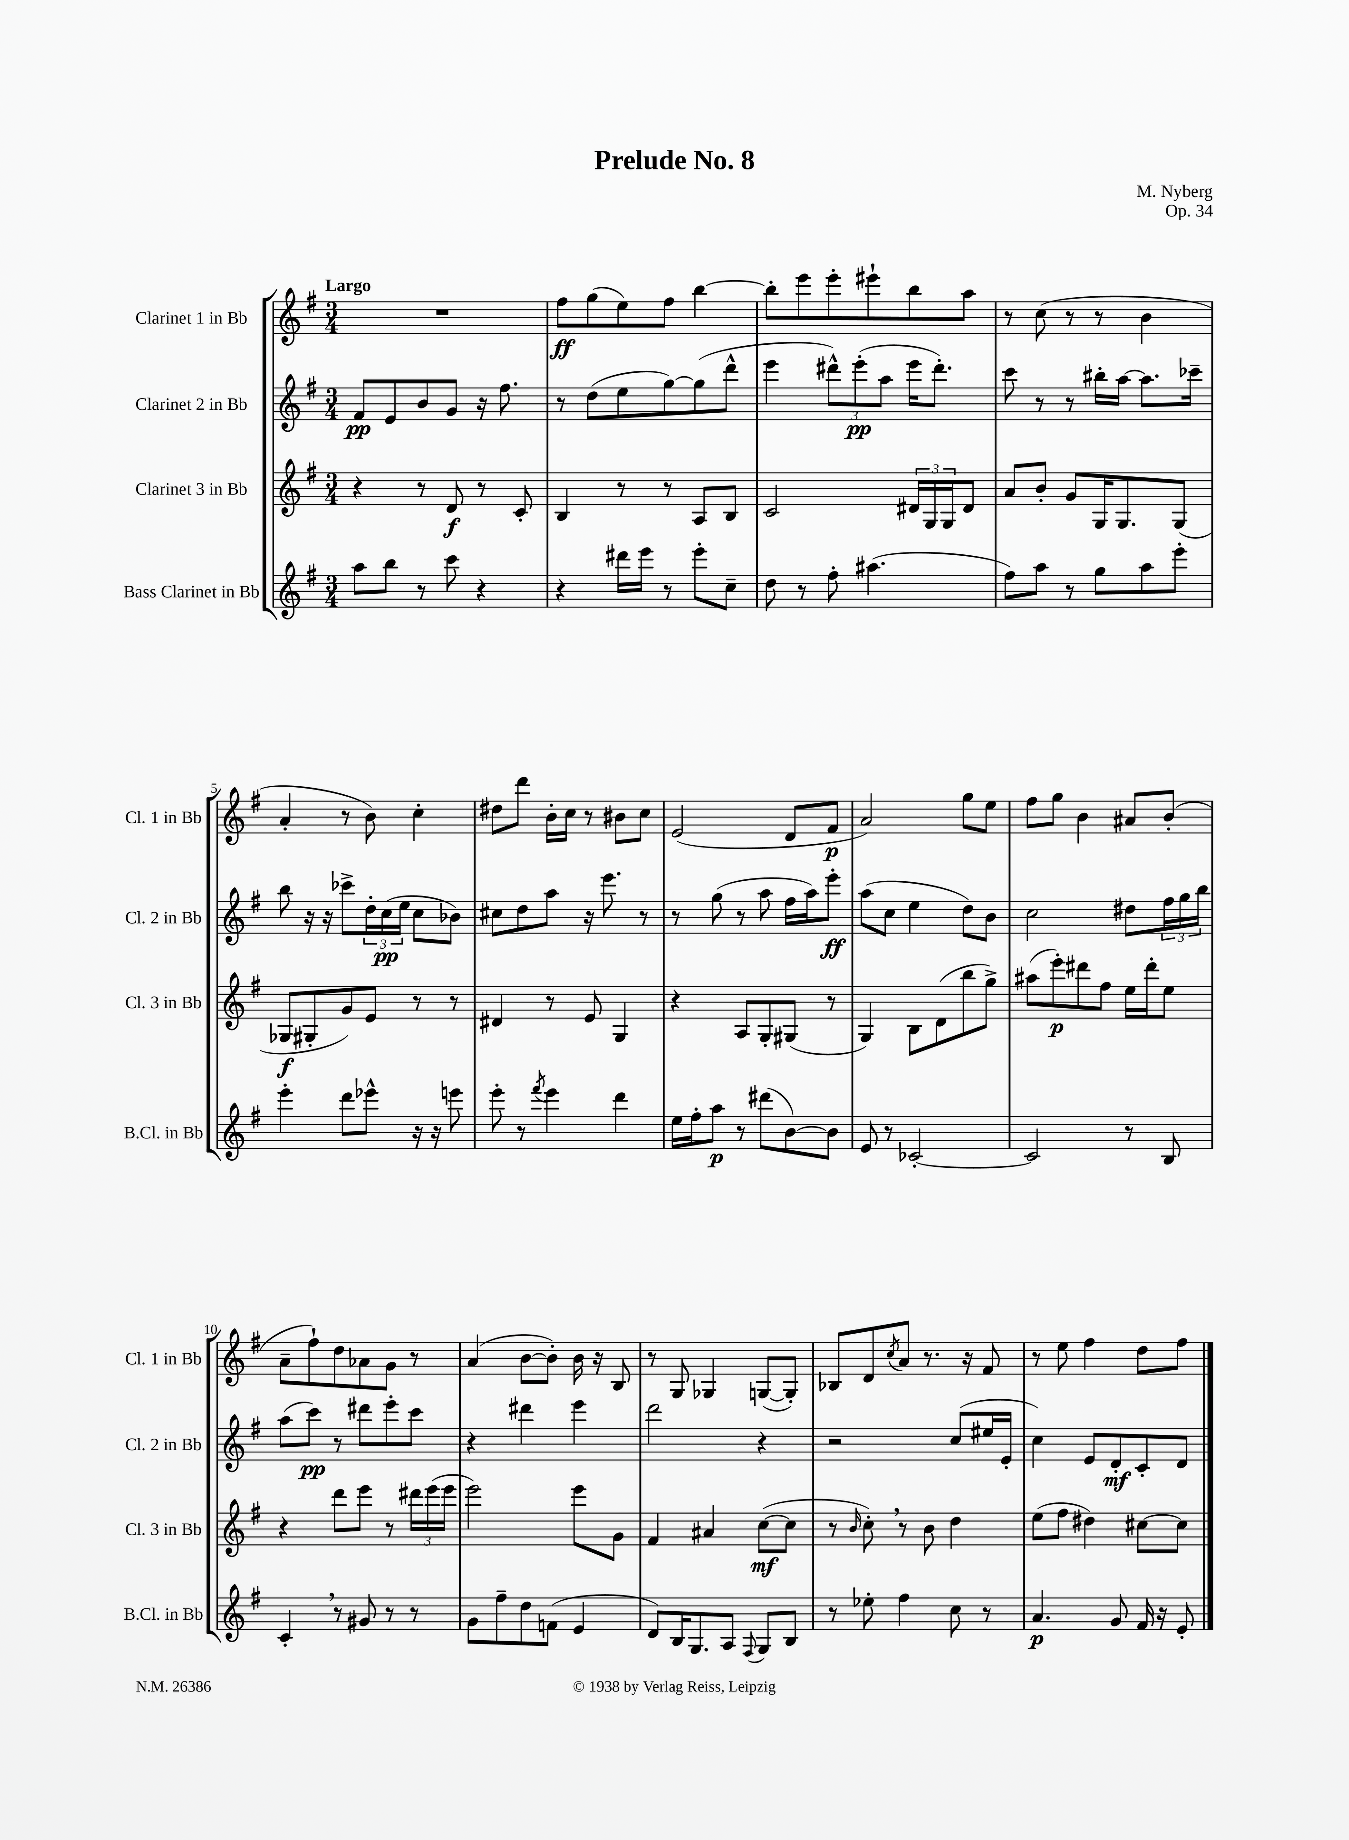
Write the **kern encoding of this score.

**kern	**dynam	**kern	**dynam	**kern	**dynam	**kern	**dynam
*part4	*part4	*part3	*part3	*part2	*part2	*part1	*part1
*staff4	*staff4	*staff3	*staff3	*staff2	*staff2	*staff1	*staff1
*I"Bass Clarinet in Bb	*	*I"Clarinet 3 in Bb	*	*I"Clarinet 2 in Bb	*	*I"Clarinet 1 in Bb	*
*I'B.Cl. in Bb	*	*I'Cl. 3 in Bb	*	*I'Cl. 2 in Bb	*	*I'Cl. 1 in Bb	*
*clefG2	*	*clefG2	*	*clefG2	*	*clefG2	*
*k[f#]	*	*k[f#]	*	*k[f#]	*	*k[f#]	*
*M3/4	*	*M3/4	*	*M3/4	*	*M3/4	*
=1	=1	=1	=1	=1	=1	=1	=1
!	!	!	!	!	!	!LO:TX:a:B:t=Largo	!
8aa\L	.	4r	.	8f#/L	pp	2.r	.
8bb\J	.	.	.	8e/	.	.	.
8r	.	8r	.	8b/	.	.	.
8ccc\	.	8d/	f	8g/J	.	.	.
4r	.	8r	.	16r	.	.	.
.	.	.	.	8.ff#\	.	.	.
.	.	8c'/	.	.	.	.	.
=2	=2	=2	=2	=2	=2	=2	=2
4r	.	4B/	.	8r	.	8ff#\L	ff
.	.	.	.	(8dd\L	.	(8gg\	.
16ddd#X\LL	.	8r	.	8ee\	.	8ee\)	.
16eee\JJ	.	.	.	.	.	.	.
8r	.	8r	.	[8gg\)	.	8ff#\J	.
8eee'\L	.	8A/L	.	(8gg\]	.	[4bb\	.
8cc~\J	.	8B/J	.	8ddd^^\J	.	.	.
=3	=3	=3	=3	=3	=3	=3	=3
8dd\	.	2c/	.	4eee\	.	8bb'\L]	.
8r	.	.	.	.	.	8eee\	.
8ff#'\	.	.	.	12ddd#X^^\L)	.	8eee'\	.
.	.	.	.	(12eee'\	pp	.	.
(4.aa#X\	.	.	.	.	.	8eee#X`\	.
.	.	.	.	12aa\J	.	.	.
.	.	24d#X/LL	.	16eee\KL	.	8bb\	.
.	.	24G/	.	.	.	.	.
.	.	.	.	8.ddd#'\J)	.	.	.
.	.	24G/J	.	.	.	.	.
.	.	8d#/J	.	.	.	8aa\J	.
=4	=4	=4	=4	=4	=4	=4	=4
8ff#\L)	.	8a/L	.	8ccc\	.	8r	.
8aa\J	.	8b'/J	.	8r	.	(8cc\	.
8r	.	8g/L	.	8r	.	8r	.
8gg\L	.	16G/K	.	16bb#X'\LL	.	8r	.
.	.	8.G/	.	[16aa\JJ	.	.	.
8aa\	.	.	.	8.aa\L]	.	4b\	.
8eee'\J	.	(8G/J	.	.	.	.	.
.	.	.	.	16ccc-X~\Jk	.	.	.
!!LO:LB:g=z
=5	=5	=5	=5	=5	=5	=5	=5
4eee'\	.	8G-X/L	f	8bb\	.	4a'/	.
.	.	8G#X'/	.	16r	.	.	.
.	.	.	.	16r	.	.	.
8ddd\L	.	8g/)	.	8ccc-X^\L	.	8r	.
8eee-X^^\J	.	8e/J	.	24dd'\L	.	8b\)	.
.	.	.	.	(24cc\	pp	.	.
.	.	.	.	24ee\JJ	.	.	.
16r	.	8r	.	8cc\L	.	4cc'\	.
16r	.	.	.	.	.	.	.
8eeen\	.	8r	.	8b-X\J)	.	.	.
=6	=6	=6	=6	=6	=6	=6	=6
8eee'\	.	4d#X/	.	8cc#X\L	.	8dd#X\L	.
8r	.	.	.	8dd\	.	8ddd\J	.
8qfff#/	.	.	.	.	.	.	.
4eee\	.	8r	.	8aa\J	.	16b'\LL	.
.	.	.	.	.	.	16cc\JJ	.
.	.	8e/	.	16r	.	8r	.
.	.	.	.	8.eee\	.	.	.
4ddd\	.	4G/	.	.	.	8b#X\L	.
.	.	.	.	8r	.	8cc\J	.
=7	=7	=7	=7	=7	=7	=7	=7
16ee\LL	.	4r	.	8r	.	(2e/	.
16ff#'\J	.	.	.	.	.	.	.
8aa\J	p	.	.	(8gg\	.	.	.
8r	.	8A/L	.	8r	.	.	.
(8ddd#X\L	.	8G'/	.	8aa\	.	.	.
[8b\)	.	(8G#X/J	.	16ff#\LL	.	8d/L	.
.	.	.	.	16aa\J)	.	.	.
8b\J]	.	8r	.	8eee'\J	ff	8f#/J	p
=8	=8	=8	=8	=8	=8	=8	=8
8e/	.	4G/)	.	(8aa\L	.	2a/)	.
8r	.	.	.	8cc\J	.	.	.
[2c-X'/	.	8B\L	.	4ee\	.	.	.
.	.	(8d\	.	.	.	.	.
.	.	8bb\	.	8dd\L)	.	8gg\L	.
.	.	8gg^\J)	.	8b\J	.	8ee\J	.
=9	=9	=9	=9	=9	=9	=9	=9
2c-/]	.	(8aa#X\L	.	2cc\	.	8ff#\L	.
.	.	8eee'\)	p	.	.	8gg\J	.
.	.	8ddd#X\	.	.	.	4b\	.
.	.	8ff#\J	.	.	.	.	.
8r	.	16ee\LL	.	8dd#X\L	.	8a#X/L	.
.	.	16ddd#'\J	.	.	.	.	.
8B/	.	8ee\J	.	24ff#\L	.	(8b'/J	.
.	.	.	.	24gg\	.	.	.
.	.	.	.	24bb\JJ	.	.	.
!!LO:LB:g=z
=10	=10	=10	=10	=10	=10	=10	=10
4c',/	.	4r	.	(8aa\L	.	8a~\L	.
.	.	.	.	8ccc\J)	pp	8ff#`\)	.
8r	.	8ddd\L	.	8r	.	8dd\	.
8g#X/	.	8eee\J	.	8ddd#X\L	.	8a-X\	.
8r	.	8r	.	8eee'\	.	8g\J	.
8r	.	24ddd#X\LL	.	8ccc\J	.	8r	.
.	.	(24eee\	.	.	.	.	.
.	.	24eee\JJ	.	.	.	.	.
=11	=11	=11	=11	=11	=11	=11	=11
8g\L	.	2eee\)	.	4r	.	(4a/	.
8ff#~\	.	.	.	.	.	.	.
8dd\	.	.	.	4ddd#X\	.	[8b\L	.
(8fn\J	.	.	.	.	.	8b'\J])	.
4e/	.	8eee\L	.	4eee\	.	16b\	.
.	.	.	.	.	.	16r	.
.	.	8g\J	.	.	.	8B/	.
=12	=12	=12	=12	=12	=12	=12	=12
8d/L)	.	4f#/	.	2ddd\	.	8r	.
16B/K	.	.	.	.	.	8G/	.
8.G/	.	.	.	.	.	.	.
.	.	4a#X/	.	.	.	4G-X/	.
8A/J	.	.	.	.	.	.	.
8qqF#/	.	.	.	.	.	.	.
8G/L	.	([8cc\L	mf	4r	.	([8Gn/L	.
8B/J	.	8cc\J]	.	.	.	8G'/J])	.
=13	=13	=13	=13	=13	=13	=13	=13
8r	.	8r	.	2r	.	8B-X/L	.
.	.	16qqb/	.	.	.	.	.
8ee-X'\	.	8cc',\)	.	.	.	8d/	.
.	.	.	.	.	.	8qcc/	.
4ff#\	.	8r	.	.	.	8a/J	.
.	.	8b\	.	.	.	8.r	.
8cc\	.	4dd\	.	(8cc/L	.	.	.
.	.	.	.	.	.	16r	.
8r	.	.	.	16ee#X/L	.	8f#/	.
.	.	.	.	16e'/JJ	.	.	.
=14	=14	=14	=14	=14	=14	=14	=14
4.a/	p	(8ee\L	.	4cc\)	.	8r	.
.	.	8ff#\J	.	.	.	8ee\	.
.	.	4dd#X\)	.	8e/L	.	4ff#\	.
8g/	.	.	.	8d'/	mf	.	.
16f#/	.	[8cc#X\L	.	8c'/	.	8dd\L	.
16r	.	.	.	.	.	.	.
8e'/	.	8cc#\J]	.	8d/J	.	8ff#\J	.
==	==	==	==	==	==	==	==
*-	*-	*-	*-	*-	*-	*-	*-
